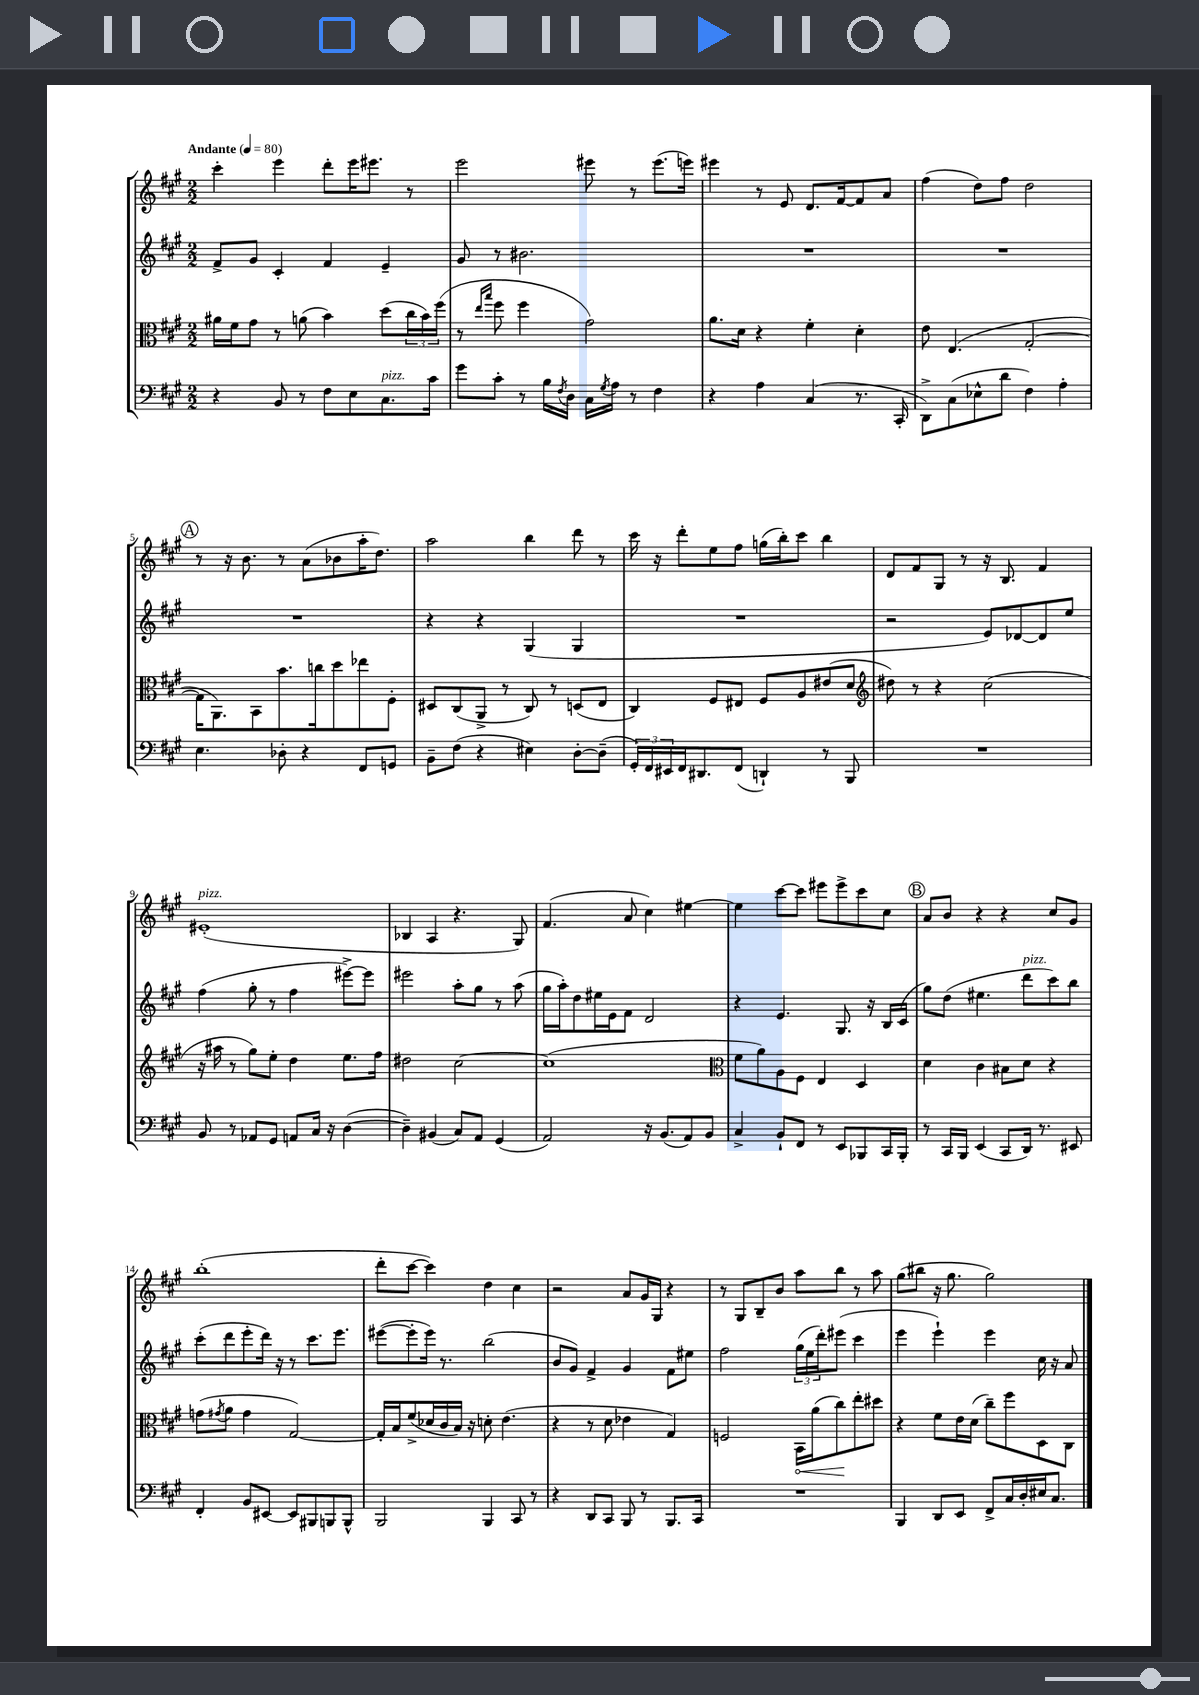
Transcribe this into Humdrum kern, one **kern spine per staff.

**kern	**kern	**kern	**kern
*staff4	*staff3	*staff2	*staff1
*clefF4	*clefC3	*clefG2	*clefG2
*k[f#c#g#]	*k[f#c#g#]	*k[f#c#g#]	*k[f#c#g#]
*M2/2	*M2/2	*M2/2	*M2/2
*MM80	*MM80	*MM80	*MM80
4r	16a#	8f#^	4ccc#'
.	16f#	.	.
.	8g#	8g#	.
8BB	8r	4c#'	4eee
8r	(8a	.	.
8F#	4b)	4f#	8ddd'
8E	.	.	16eee
.	.	.	8.eee#
8.C#	(8dd	4e~	.
.	24cc#	.	8r
.	24b)	.	.
16c#	.	.	.
.	(24ff#	.	.
=	=	=	=
8g#	8r	8g#	2eee
.	16qqee	.	.
.	16qqbb	.	.
8c#'	8ff#	8r	.
8r	4ff#	2.b#	.
16B	.	.	.
8qF#	.	.	.
16D	.	.	.
16C#	2g#)	.	8eee#
8qG#	.	.	.
16A	.	.	.
8r	.	.	8r
4F#	.	.	(8.eee#
.	.	.	16eee)
=	=	=	=
4r	8.a	1r	4eee#
.	16d	.	.
4A	4r	.	8r
.	.	.	8e
(4C#	4f#'	.	8.d
.	.	.	[16f#
8.r	4d'	.	8f#]
.	.	.	8a
16CC#'	.	.	.
=	=	=	=
8DD^)	8e	1r	(4ff#
(8C#	(4.E	.	.
8E-^^	.	.	8dd)
8d	.	.	8ff#
4F#)	[2G#'	.	2dd
4A'	.	.	.
=	=	=	=
4.E	16G#]	1r	8r
.	8.AA)	.	.
.	.	.	16r
.	.	.	8.b
.	8BB	.	.
8D-'	8.b	.	8r
4r	.	.	(8a
.	16cc	.	.
.	8dd	.	8b-
8FF#	8ee-	.	16aa'
.	.	.	8.dd)
8GG	8F#'	.	.
=	=	=	=
8BB~	8D#	4r	2aa
(8F#	(8C#	.	.
4r	8AA^	4r	.
.	8r	.	.
4E#)	8C#)	(4G#	4bb
.	8r	.	.
[8D'	(8D	4G#	8ddd
(8D~]	8E	.	8r
=	=	=	=
24GG#')	4C#)	1r	16ccc#
24FF#	.	.	.
.	.	.	16r
24EE#	.	.	.
16FF#	.	.	8ddd'
8.DD#	.	.	.
.	8F#	.	8ee
(8FF#	8E#	.	8ff#
4DD`)	8F#	.	(16gg
.	.	.	16bb')
.	8A	.	8ccc#
8r	(8e#	.	4bb
8BBB	8d	.	.
=	=	=	=
*	*clefG2	*	*
1r	8dd#)	2r	8d
.	8r	.	8f#
.	4r	.	8G#
.	.	.	8r
.	(2cc#	8e)	16r
.	.	.	8.B
.	.	[8d-	.
.	.	8d-]	4f#
.	.	8ee	.
=	=	=	=
8BB	16r	(4ff#	(1e#'
.	16aa#	.	.
8r	8r	.	.
8AA-	8gg#)	8gg#'	.
8GG#	8ee'	8r	.
8AA	4dd	4ff#	.
16C#	.	.	.
16r	.	.	.
([4D	8.ee	[8eee#^)	.
.	.	8eee#]	.
.	16ff#	.	.
=	=	=	=
4D~])	2dd#	2eee#	4B-
(4BB#	.	.	4A
8C#)	[2cc#	8aa'	4.r
8AA	.	8gg#	.
(4GG#	.	8r	.
.	.	(8aa	8G#)
=	=	=	=
2AA)	(1cc#]	16gg#	(4.f#
.	.	16aa')	.
.	.	8dd	.
.	.	16ee#	.
.	.	16e	.
.	.	8f#	8a
16r	.	2d	4cc#)
(8.BB	.	.	.
8AA)	.	.	[4ee#
8BB	.	.	.
=	=	=	=
*	*clefC3	*	*
4C#^	8f#	4r	4ee#]
.	8a)	.	.
8BB`	8A	4.e	[8ccc#
8FF#	8F#	.	8ccc#]
8r	4E	.	8eee#
8EE	.	8.G#	8eee#^
8BBB-	4D	.	8ccc#
.	.	16r	.
16CC#	.	16B	8cc#
16BBB-'	.	(16c#	.
=	=	=	=
8r	4d	8gg#)	8a
16CC#	.	(8dd	8b
16BBB	.	.	.
(4EE	4c#	4.ee#	4r
8CC#	8B#	.	4r
16DD)	8d	8ddd	.
8.r	.	.	.
.	4r	8ccc#)	8cc#
8EE#	.	8bb	8g#
=	=	=	=
4FF#'	(8g	(8ccc#'	(1bb'
.	8qg#	.	.
.	8a	8ddd	.
8BB	4g#	8eee'	.
[8EE#	.	16ddd)	.
.	.	16r	.
8EE#]	[2G#)	8r	.
8BBB#	.	8.ccc#	.
8BBB	.	.	.
.	.	8.eee	.
8BBB^^	.	.	.
=	=	=	=
2BBB	16G#']	([8eee#	8ddd'
.	16B	.	.
.	(8f#^	8eee#']	[8ccc#
.	16d-	16eee#)	4ccc#])
.	16c#	8.r	.
.	16B)	.	.
.	16r	.	.
4BBB	8d'	(2bb	4dd
.	(4.e	.	.
8CC#	.	.	4cc#
8r	.	.	.
=	=	=	=
4r	4r	8b	2r
.	.	8g#)	.
8DD	8r	4f#^	.
8CC#	8d	.	.
8BBB	4e-	4g#	8a
8r	.	.	16g#
.	.	.	16G#
8.BBB	4G#)	8f#	4r
.	.	8ee#	.
16CC#	.	.	.
=	=	=	=
1r	2F	2ff#	8r
.	.	.	8G#
.	.	.	8B~
.	.	.	8b
.	16BB	(24gg#	8aa
.	.	24ee	.
.	(16a	.	.
.	.	24ddd')	.
.	8cc#)	(8eee#	8bb
.	8ee'	4ccc#	8r
.	8dd#	.	8aa
=	=	=	=
4BBB	4r	4eee	(8gg#
.	.	.	8bb#
8DD	8f#	4eee`)	16r
.	.	.	8.gg#
8EE	16e	.	.
.	(16d	.	.
8FF#^	8cc#~)	4eee	2gg#)
16C#	8ff#	.	.
16D'	.	.	.
16E#	8D	16cc#	.
8.C#	.	16r	.
.	8C#	8a	.
==	==	==	==
*-	*-	*-	*-
